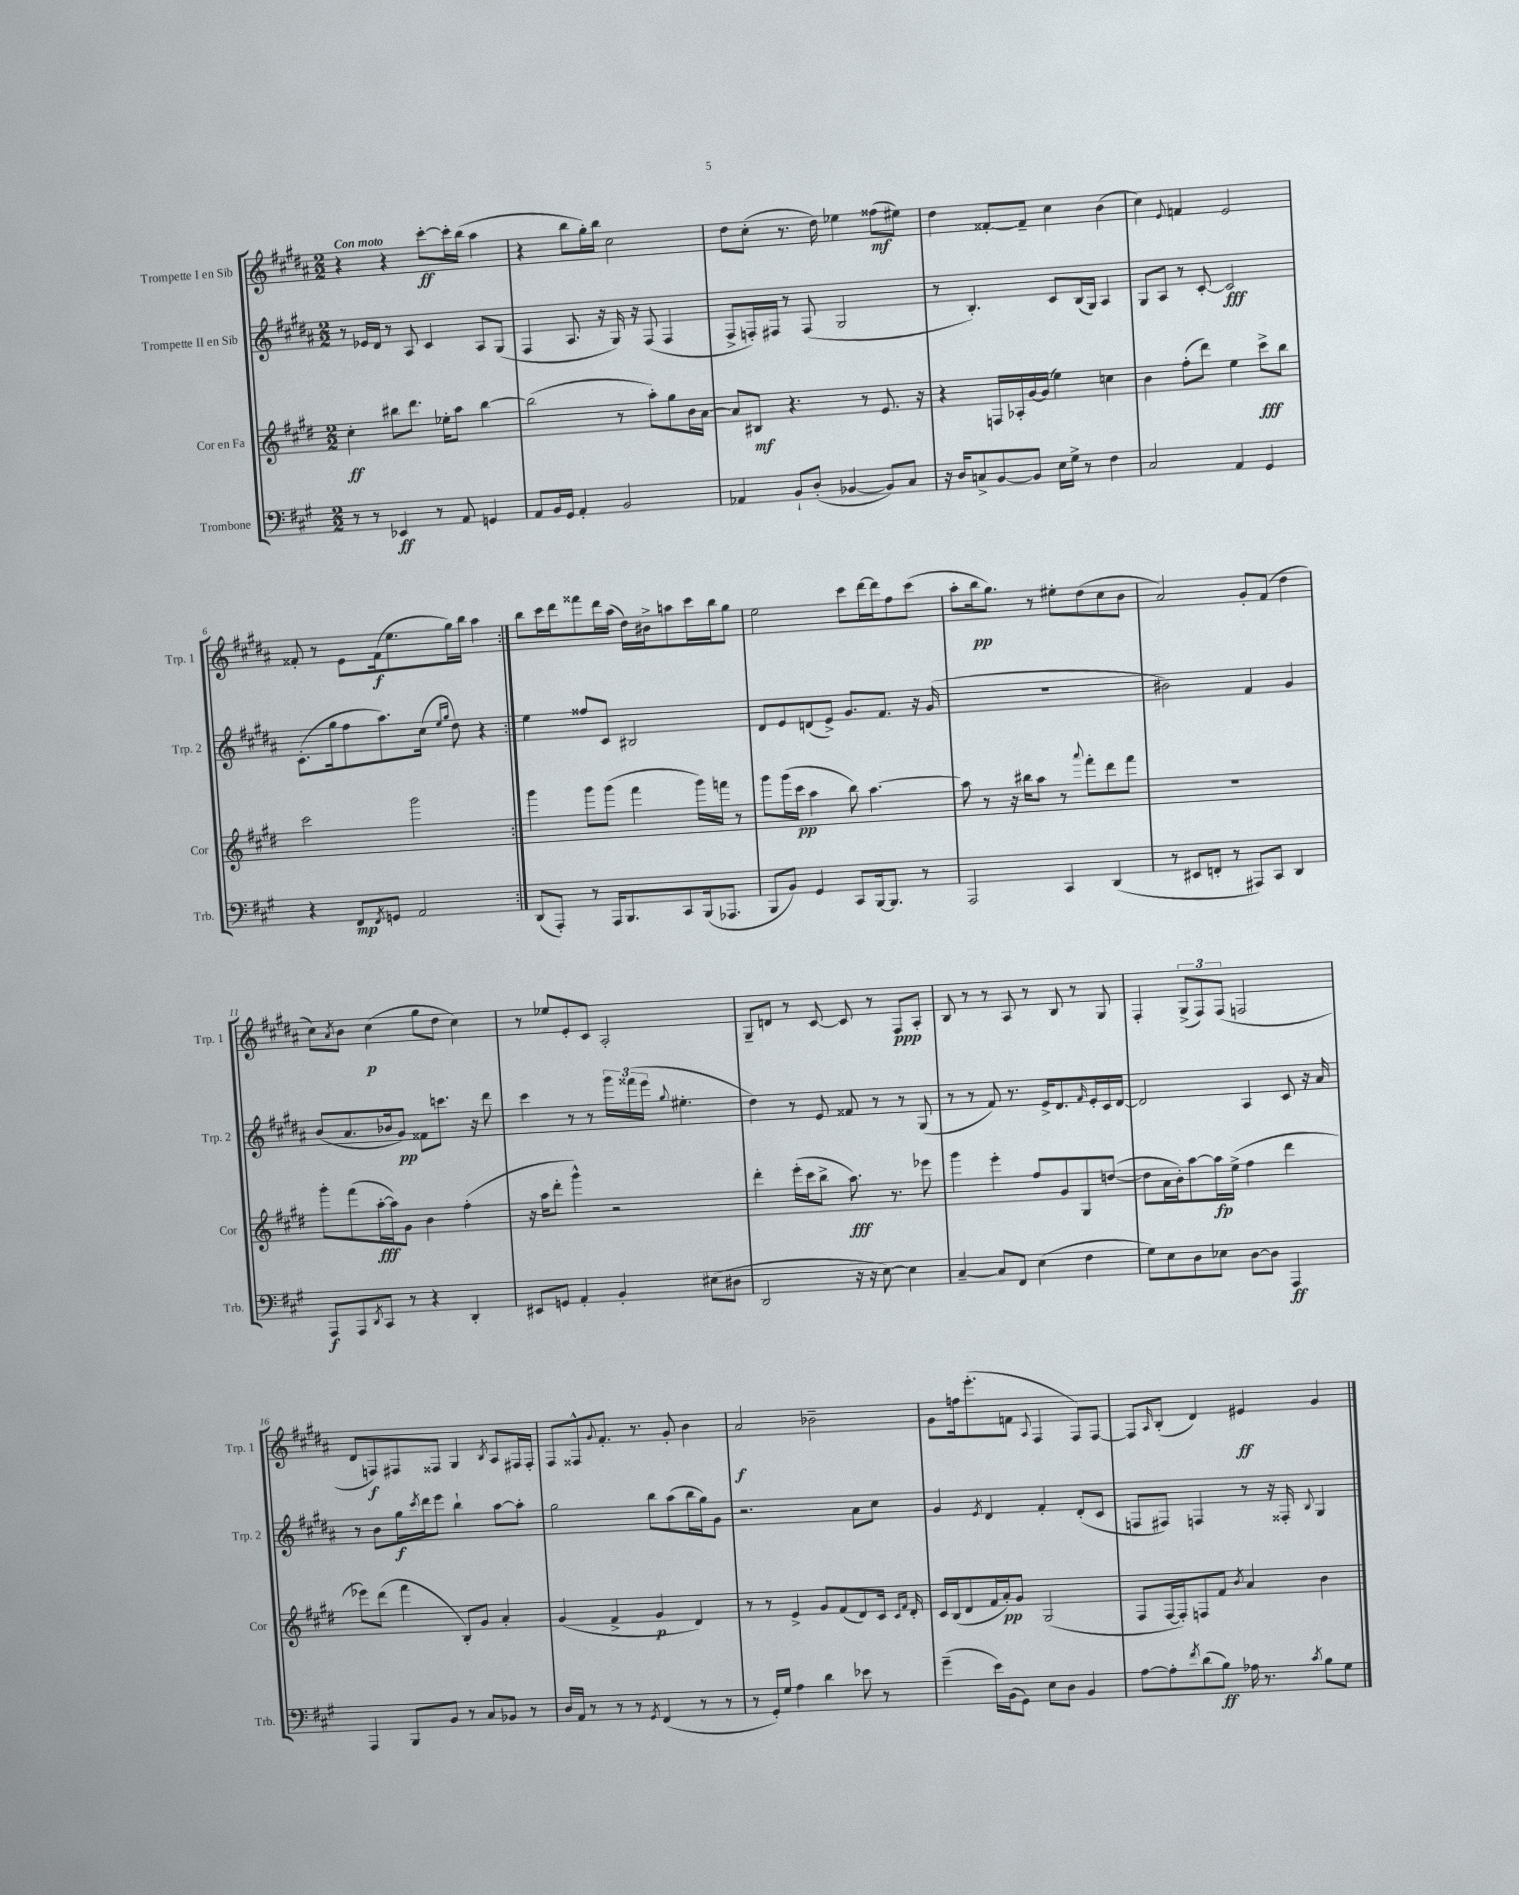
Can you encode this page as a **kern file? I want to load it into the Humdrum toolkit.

**kern	**kern	**kern	**kern
*staff4	*staff3	*staff2	*staff1
*clefF4	*clefG2	*clefG2	*clefG2
*k[f#c#g#]	*k[f#c#g#d#]	*k[f#c#g#d#a#]	*k[f#c#g#d#a#]
*M2/2	*M2/2	*M2/2	*M2/2
8r	4cc#'	8r	4r
8r	.	16e-	.
.	.	16d#	.
4EE-	8bb#	8r	4r
.	8.ddd#	8A#	.
8r	.	4c#	[8ccc#'
.	16ee-'	.	.
8AA	8aa	.	16ccc#']
.	.	.	(16bb
4GG	[4bb#	8A#	4aa#
.	.	(8G#	.
=	=	=	=
8AA	(2bb#]	4F#	4r
16BB	.	.	.
16GG#	.	.	.
4AA'	.	8.A#	8bb
.	.	.	16gg#')
.	.	16r	16bb
2BB	8r	16G#)	2cc#
.	.	16r	.
.	8aa')	(8F#	.
.	8gg#	4F#	.
.	16b	.	.
.	[16a	.	.
=	=	=	=
4AA-	8a]	8F#^	8dd#
.	8B#	16F')	(8cc#'
.	.	16F#	.
8BB`	4.r	8r	8.r
(8D'	.	(8F#	.
.	.	.	16dd#)
[4BB-	.	2G#	4ee-
.	8r	.	.
8BB-])	8.e	.	(8ff##
8C#	.	.	8ee#)
.	16r	.	.
=	=	=	=
16r	4r	8r	4dd#
16D	.	.	.
8C^	.	4.B')	.
[8BB	16F	.	[8f##'
.	16A-'	.	.
8BB]	[16g#	.	8f##~]
.	(16g#]	.	.
16E	4ee)	8c#	4cc#
16G#^	.	.	.
8r	.	(16B	.
.	.	16G#)	.
4F#	4cc	4A#	(4b
=	=	=	=
2C#	4b	8G#	4cc#)
.	.	8A#	.
.	.	.	8qqe
.	(8ff#'	8r	4f
.	8ddd#)	[8c#'	.
4AA	4ee	2c#]	2e
4GG#	8ccc#^	.	.
.	8bb	.	.
=	=	=	=
4r	2ccc#	(8.c#'	8f##'
.	.	.	8r
.	.	16gg#	.
8FF#	.	8ff#	8e
8qFF#	.	.	.
8GG	.	8.aa#)	(16f##
.	.	.	8.ee
2AA	2ggg#	.	.
.	.	(16cc#	.
.	.	16qqee	.
.	.	16qqgg#	.
.	.	8dd#)	16gg#)
.	.	.	16bb
.	.	4r	4aa#
=:|!	=:|!	=:|!	=:|!
(8DD	4ggg#	4ee	8bb
8AAA')	.	.	16ccc#
.	.	.	16ddd#
8r	8ggg#	8ff##	8fff##
16AAA	(8ggg#	8c#	16ddd#
8.BBB	.	.	(16aa#
.	4fff#	2B#	16dd#)
.	.	.	16b#^
8CC#	.	.	8aa
(16BBB	16ggg#)	.	16ccc#
8.AAA-	16fff	.	16bb
.	8r	.	8gg#
=	=	=	=
8BBB	8ggg#	8d#	2ee
8BB)	(16ggg#	8e	.
.	16ccc#	.	.
4GG#	4aa	(8d	.
.	.	8e^)	.
8CC#	8bb)	8.g#	8ccc#
[16BBB	[4.aa	.	[16ddd#
8.BBB]	.	8.f#	16ddd#]
.	.	.	8ff#
8r	.	16r	(8ccc#
.	.	(16g#	.
=	=	=	=
2AAA	8aa]	1r	8aa#'
.	8r	.	16bb
.	.	.	8.gg#)
.	16r	.	.
.	16bb#	.	.
.	8aa	.	8r
4CC#	8r	.	8ee#'
.	8qqaaa	.	.
.	8fff#'	.	(8dd#
(4DD	8ddd#	.	8cc#
.	8fff#	.	8b
=	=	=	=
8r	1r	2b#)	2a#)
8EE#	.	.	.
8FF'	.	.	.
8r	.	.	.
8AAA#)	.	4f#	8g#'
8CC#	.	.	(8f#
4DD	.	4g#	4dd#
=	=	=	=
8AAA	8ggg#'	(8b	8cc#)
.	.	.	8qa#
8AAA	(8fff#	8.a#	8b
8qDD	.	.	.
8CC#	[16aa'	.	(4cc#
.	16aa])	16b-	.
8r	8g#	8g#)	.
4r	4b	8f##	8gg#
.	.	8.ccc	8dd#
4DD'	(4ff#'	.	4cc#)
.	.	16r	.
.	.	8ddd#	.
=	=	=	=
8EE#	16r	4ccc#	8r
.	16aa	.	.
8GG	8ddd#'	.	8ee-
4AA'	4ggg#^^)	8r	8e'
.	.	8r	8c#
4BB'	2r	24ggg#	2A#'
.	.	(24fff##	.
.	.	24eee	.
.	.	8qqgg#	.
.	.	4.ee#'	.
(8E#	.	.	.
8D#	.	.	.
=	=	=	=
2DD	4ddd#'	4dd#)	8G#~
.	.	.	8d
.	(16eee'	8r	8r
.	16ccc#	.	.
.	8bb^	8e	[8c#
16r	8.aa)	8f##	8c#]
16r	.	.	.
[8E)	.	8r	8r
.	8.r	.	.
4E]	.	8r	8F#
.	8eee-	(8G#	8A#'
=	=	=	=
[4C#~	4ggg#	8r	8B
.	.	8r	8r
8C#]	4eee'	8f#)	8r
8FF#	.	8.r	8A#
(4E	8ff#	.	8r
.	.	16e^	.
.	8g#	8.d#	8B
4F#	8G#	.	8r
.	.	16qqf#	.
.	.	16e'	.
.	([8dd	16c#	8G#
.	.	[16d#	.
=	=	=	=
8G#)	8dd]	2d#]	4F#'
8E	16a	.	.
.	16b')	.	.
8D	[8aa	.	(12G#^
.	.	.	12F#)
8E-	16aa]	.	.
.	.	.	(12F#
.	(16ee^	.	.
[8D	4ff#	4A#	2F
8D]	.	.	.
4AAA	4ddd#	8c#	.
.	.	16r	.
.	.	16a#	.
=	=	=	=
4AAA	8eee-)	8r	8d#
.	(8ddd#	8b	8F)
8BBB	4fff#	16gg#	8F#
.	.	8qccc#	.
.	.	16ddd#	.
8BB	.	8eee	8F##
8r	8B')	4bb`	4G#
8C#	8g#	.	.
.	.	.	8qB
8BB-	4a'	[8aa#	8A#
8r	.	8aa#']	16F#
.	.	.	16F#'
=	=	=	=
16D	(4g#	2gg#	8F#
16AA	.	.	.
8r	.	.	8F##^^
.	.	.	8qqg#
8r	4f#^	.	8.f#'
8r	.	.	.
.	.	.	8.r
8qGG#	.	.	.
(4FF#	4g#	8bb	.
.	.	(8aa#	8g#'
8r	4d#)	16bb	4b
.	.	16gg#)	.
8r	.	8g#	.
=	=	=	=
8r	8r	2.r	2a#
16GG#')	8r	.	.
16G#	.	.	.
4A	4e^	.	.
4d	8g#	.	2b-~
.	(8f#	.	.
8e-	8d#)	8a#	.
8r	16c#	8cc#	.
.	16qqc#	.	.
.	16qqf#	.	.
.	16d#'	.	.
=	=	=	=
(4g#~	16c#	4g#	8g#
.	(16B	.	.
.	8d#	.	16ff
.	.	.	(8.eee'
.	.	8qe	.
16e)	16f#	4d#	.
(16BB	16a')	.	.
8GG#)	8g#	.	8f
.	.	.	8qqA#
8E	(2G#	4f#'	4F#
8D	.	.	.
4BB	.	(8d#'	8F#)
.	.	8c#	[8F#
=	=	=	=
[8A	8F#	8F	8F#]
.	.	.	16qqA#
8A']	[16F#	8F#)	(8B'
.	16F#'])	.	.
8qf#	.	.	.
(8d	8F	4F	4d#)
8B)	8f#	.	.
.	8qb	.	.
16A-	4a	8r	4e#
8.r	.	.	.
.	.	16r	.
.	.	16F##'	.
8qc#	.	8qqB	.
8B	4b	4G#	4g#
8G#	.	.	.
==	==	==	==
*-	*-	*-	*-
